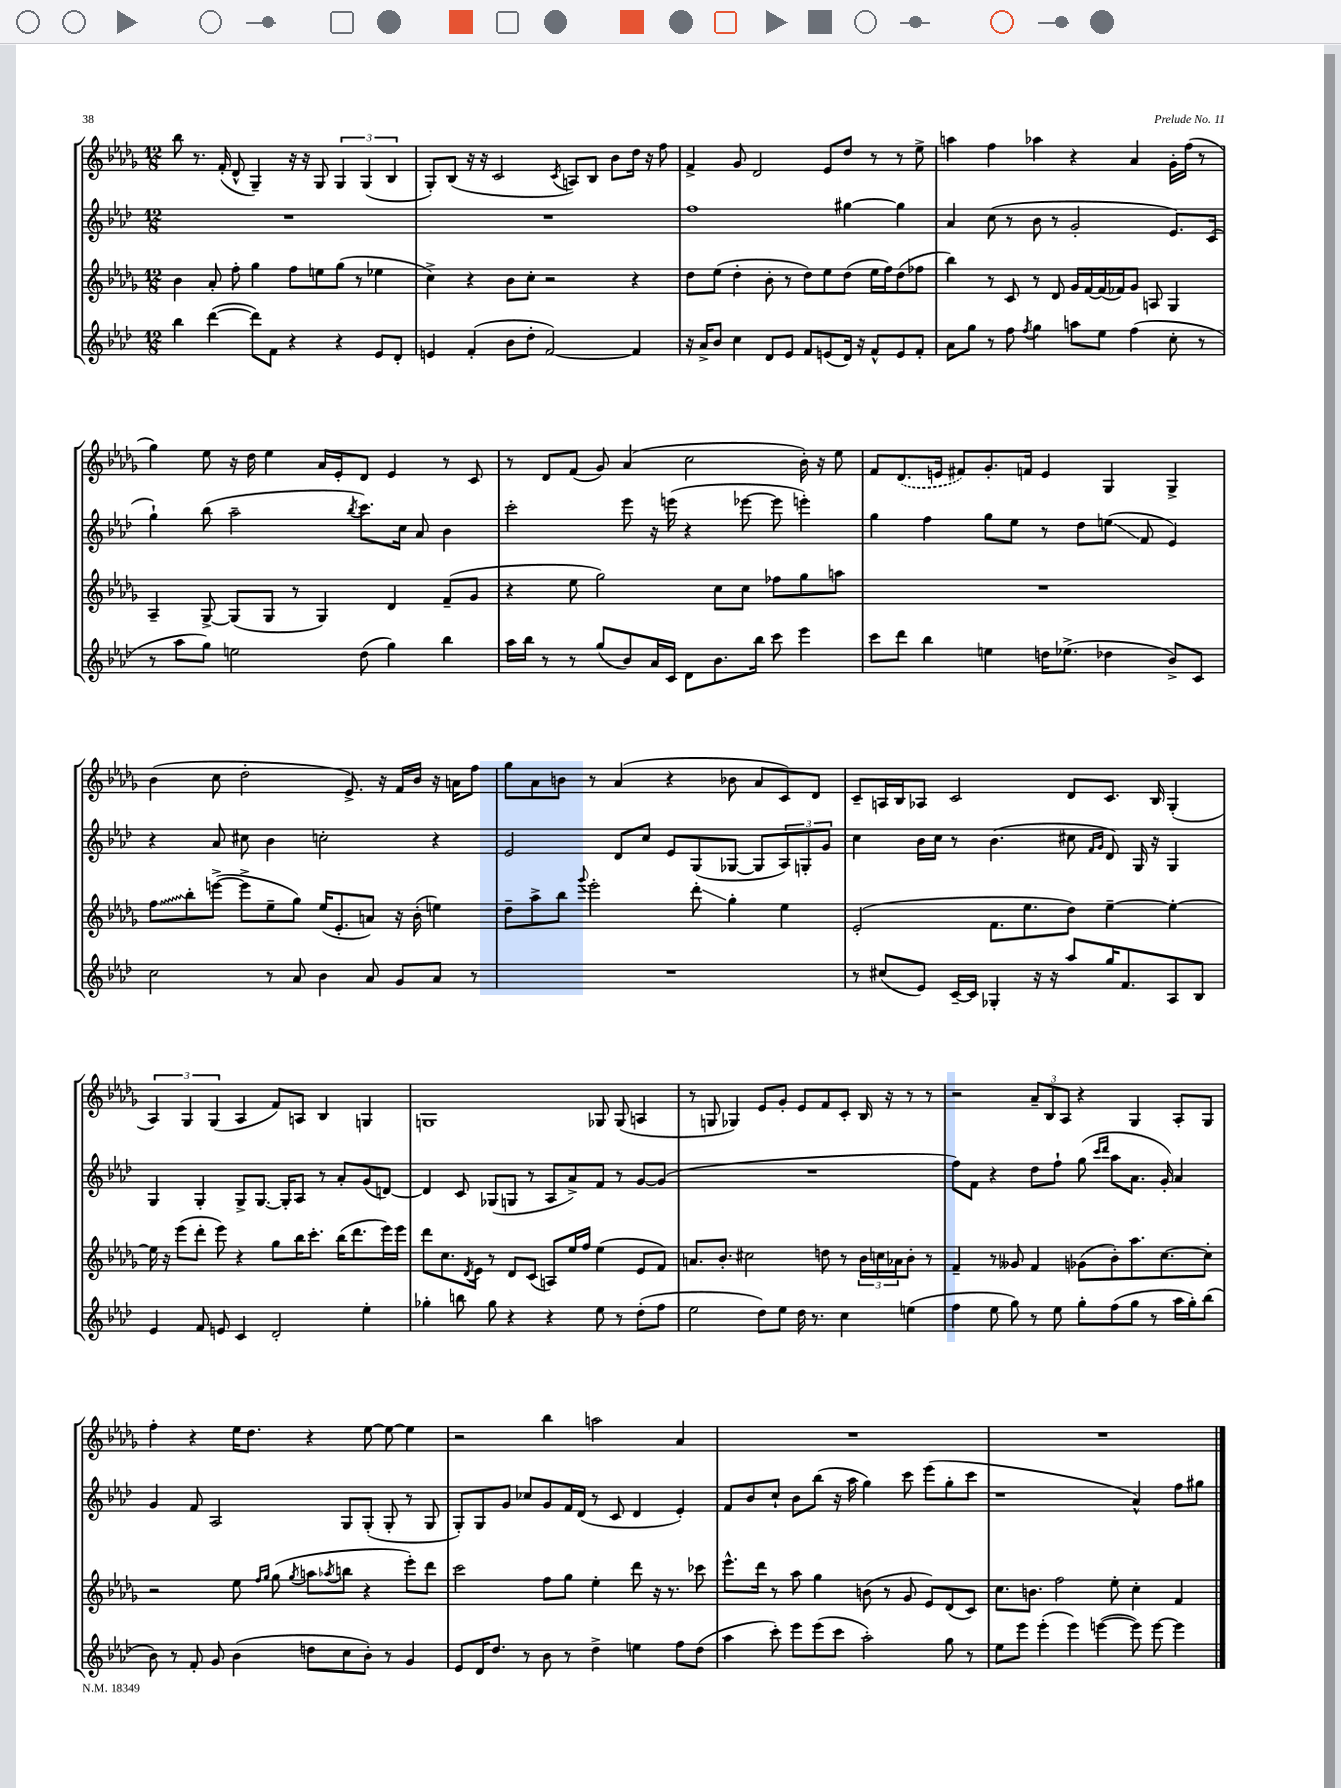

**kern	**kern	**kern	**kern
*staff4	*staff3	*staff2	*staff1
*clefG2	*clefG2	*clefG2	*clefG2
*k[b-e-a-d-]	*k[b-e-a-d-g-]	*k[b-e-a-d-]	*k[b-e-a-d-g-]
*M12/8	*M12/8	*M12/8	*M12/8
4bb-	4b-	1.r	8bb-
.	.	.	8.r
([4ddd-	8a-'	.	.
.	.	.	(16f'
.	8ff'	.	8d-^^
8ddd-])	4gg-	.	4G-~)
8f	.	.	.
4r	8ff	.	16r
.	.	.	16r
.	8ee	.	8G-
4r	(8gg-	.	6G-
.	8r	.	.
.	.	.	(6G-
8e-	4ee-	.	.
.	.	.	6B-
8d-'	.	.	.
=	=	=	=
4e	4cc^)	1.r	8G-')
.	.	.	(8B-
(4f'	4r	.	16r
.	.	.	16r
.	.	.	2c
8b-	8b-	.	.
8dd-'	8cc'	.	.
[2f)	2r	.	.
.	.	.	8qc
.	.	.	8A)
.	.	.	8B-
.	.	.	8b-
4f]	4r	.	16dd-
.	.	.	16r
.	.	.	8ff
=	=	=	=
16r	8dd-	1ff	4f^
16a-^	.	.	.
8b-	(8ee-	.	.
4cc	4dd-'	.	8g-
.	.	.	2d-
8d-	8b-'	.	.
8e-	8r	.	.
8f	8dd-)	.	.
(8e	8ee-	.	8e-
16d-)	(8dd-	[4gg#	8dd-
16r	.	.	.
8f^^	16ee-	.	8r
.	16ff)	.	.
8e	(8dd-	4gg#]	8r
8f'	8ff-	.	8ee-^
=	=	=	=
8a-	4bb-)	4a-	4aa
8gg	.	.	.
8r	8r	(8cc	4ff
8ff	8c	8r	.
8qff	.	.	.
4gg	8r	8b-	4aa-
.	8d-	8r	.
8aa	16g-	2g'	4r
.	[16f	.	.
8ee-	(16f]	.	.
.	16f-)	.	.
(4ff	8g-	.	4a-
.	8A	.	.
8cc'	4G-	8.e-)	16g-'
.	.	.	(16ff
8r	.	.	8r
.	.	(16c	.
=	=	=	=
8r	4A-~	4gg`)	4gg-)
8aa-	.	.	.
8gg)	[8G-^	(8bb-	8ee-
2ee	(8G-]	2aa-~	16r
.	.	.	16dd-
.	8G-	.	4ee-
.	8r	.	.
.	4G-)	.	16a-
.	.	.	16e-'
.	.	8qbb-	.
(8dd-	.	8.ccc)	8d-
4gg)	4d-	.	4e-
.	.	16cc	.
.	.	8a-	.
4bb-	(8f~	4b-	8r
.	8g-	.	8c
=	=	=	=
16aa-	4r	2ccc'	8r
16bb-	.	.	.
8r	.	.	8d-
8r	8ee-	.	(8f
(8gg	2gg-)	.	8g-)
8b-)	.	8eee-	(4a-
16a-	.	16r	.
16c	.	(16eee	.
8d-	.	4r	2cc
8.b-	8cc	.	.
.	8cc	[8eee-	.
16bb-	.	.	.
8ccc	8ff-	8eee-]	.
4eee-	8gg-	4eee')	16b-')
.	.	.	16r
.	8aa	.	8ee-
=	=	=	=
8ccc	1.r	4gg	8f
8ddd-	.	.	(8.d-
4bb-	.	4ff	.
.	.	.	16e
.	.	.	8f#)
4ee	.	8gg	8.g-'
.	.	8ee-	.
.	.	.	16f
16dd	.	8r	4e
(8.ee-^	.	.	.
.	.	8dd-	.
4dd-	.	(8ee	4G-
.	.	8f	.
8b-^)	.	4e-)	4G-^
8c	.	.	.
=	=	=	=
2cc	8ff	4r	(4b-
.	8bb-'	.	.
.	([8eee^	8a-	8cc
.	8eee^]	8cc#	2dd-'
8r	8ee-~	4b-	.
8a-	8gg-)	.	.
4b-	(16ee-	2cc'	.
.	8.e-'	.	.
.	.	.	8.e-^)
8a-	8a)	.	.
.	.	.	16r
8g	16r	.	16f
.	(16b-'	.	16b-
8a-	4ee)	4r	16r
.	.	.	16a
8r	.	.	8ff
=	=	=	=
1.r	8dd-~	2e-	8gg-
.	8aa-^	.	8a-
.	8bb-	.	8b
.	8qqggg-	.	.
.	2eee-'	.	8r
.	.	8d-	(4a-
.	.	8cc	.
.	.	8e-	4r
.	8ddd-'	(8G	.
.	4gg-'	[8G-	8b-
.	.	8G-]	8a-
.	4ee-	12A-)	8c)
.	.	12G'	.
.	.	.	8d-
.	.	12g	.
=	=	=	=
8r	(2e-'	4cc	8c~
(8cc#	.	.	16A
.	.	.	16B-
8e-)	.	16b-	8A-
.	.	16cc	.
[16c~	.	8r	2c
16c]	.	.	.
4G-'	8.f	(4.b-	.
.	8.ee-	.	.
16r	.	.	.
16r	.	.	.
8aa-	8dd-)	8cc#	8d-
.	.	16qqf	.
.	.	16qqg	.
16gg	[4ee-~	8d-)	8.c
8.f	.	.	.
.	.	16G	.
.	.	16r	16B-
8A-	4ee-'_	4G	(4G-'
8B-	.	.	.
=	=	=	=
4e-	16ee-]	4G	6A-)
.	16r	.	.
.	(8eee-	.	.
.	.	.	6G-
8f	8ddd-'	4G'	.
.	.	.	(6G-
8e	8eee-)	.	.
4c	4r	8G^	4A-
.	.	[8.G	.
2d-'	8gg-	.	8f)
.	.	16G']	.
.	16bb-	8A-	8A
.	8.ccc'	.	.
.	.	8r	4B-
.	(16bb-	8a-'	.
.	8.ddd-	.	.
4ee-'	.	(8g	4G
.	16eee-)	[8d)	.
.	16eee-	.	.
=	=	=	=
4gg-'	8ddd-	4d]	1G
.	8.cc	.	.
8bb	.	8c	.
.	8qd-	.	.
.	16e-	.	.
8gg-	8r	(8G-	.
4r	8d-	8G	.
.	(8c	8r	.
4r	8A)	8A-	.
.	16ee-	8a-^)	.
.	16ff	.	.
8ee-	(4ee-	8f	8G-
8r	.	8r	(8G-
(8dd-'	8e-	[8g	4A
8ff	8f)	(8g]	.
=	=	=	=
2ee-	8.a	1.r	8r
.	.	.	8G
.	8.b-'	.	.
.	.	.	4G-)
.	2cc#	.	.
8dd-)	.	.	8e-
8ee-	.	.	8g-'
16dd-	.	.	8e-
8.r	.	.	.
.	8dd	.	8f
4cc	8r	.	8c'
.	24b-	.	16B-
.	24cc	.	.
.	.	.	16r
.	24a-	.	.
(4ee	8b-'	.	8r
.	8r	.	8r
=	=	=	=
4ff	4f~	8ff)	2r
.	.	8f	.
8ee-	8r	4r	.
8gg)	8g--	.	.
8r	4f	8dd-	12a-~
.	.	.	12B-
8ee-	.	8ff`	.
.	.	.	12A-
8gg'	(8g-	(8gg	4r
.	.	16qqccc	.
.	.	16qqddd-	.
(8ff	8b-')	8aa-	.
8gg	8.aa-	8.a-	4G-
8r	.	.	.
.	[8.cc	16g')	.
16aa-	.	4a-	8A-'
16gg')	.	.	.
(8bb-	8cc']	.	8G-
=	=	=	=
8b-)	2r	4g	4ff'
8r	.	.	.
8f'	.	8f	4r
8g	.	2A-	.
(4b-	8ee-	.	16ee-
.	.	.	8.dd-
.	16qqff	.	.
.	16qqgg-	.	.
.	(8gg-	.	.
.	8qgg-	.	.
8dd	8aa	.	4r
.	8qaa-	.	.
8cc	8bb	8G	.
8b-')	4r	(8G'	[8ee-
8r	.	8G'	8ee-_
4g	8eee-')	8r	4ee-]
.	8ddd-	8G	.
=	=	=	=
8e-	2ccc	8G')	2r
16d-	.	8G	.
8.dd-	.	.	.
.	.	8g	.
8r	.	8cc-	.
8b-	8ff	8g	4bb-
8r	8gg-	16f	.
.	.	(16d-	.
4dd-^	4ee-'	8r	2aa
.	.	8c	.
4ee	8ddd-	4d-	.
.	16r	.	.
.	8.r	.	.
8ff	.	4e-')	4a-
(8dd-	8ccc-	.	.
=	=	=	=
4aa-	8.eee-^^	8f	1.r
.	.	8b-	.
.	16ddd-	.	.
8ccc')	8r	8cc`	.
8eee-	8aa-	8b-	.
(8eee-	4gg-	(8bb-	.
8ccc	.	16r	.
.	.	16aa-	.
2aa-')	(8b	4gg)	.
.	8r	.	.
.	8g-	8ccc	.
.	8e-)	(8eee-	.
8gg	(8d-	8gg'	.
8r	8c)	8ccc	.
=	=	=	=
8ee-	8.cc	1r	1.r
8eee-	.	.	.
.	8.b	.	.
(4eee-'	.	.	.
.	2ff	.	.
4eee-)	.	.	.
([4eee	.	.	.
.	8ee-'	.	.
8eee])	4cc'	4a-^^)	.
[8eee	.	.	.
4eee]	4f	8ff	.
.	.	8gg#	.
==	==	==	==
*-	*-	*-	*-
